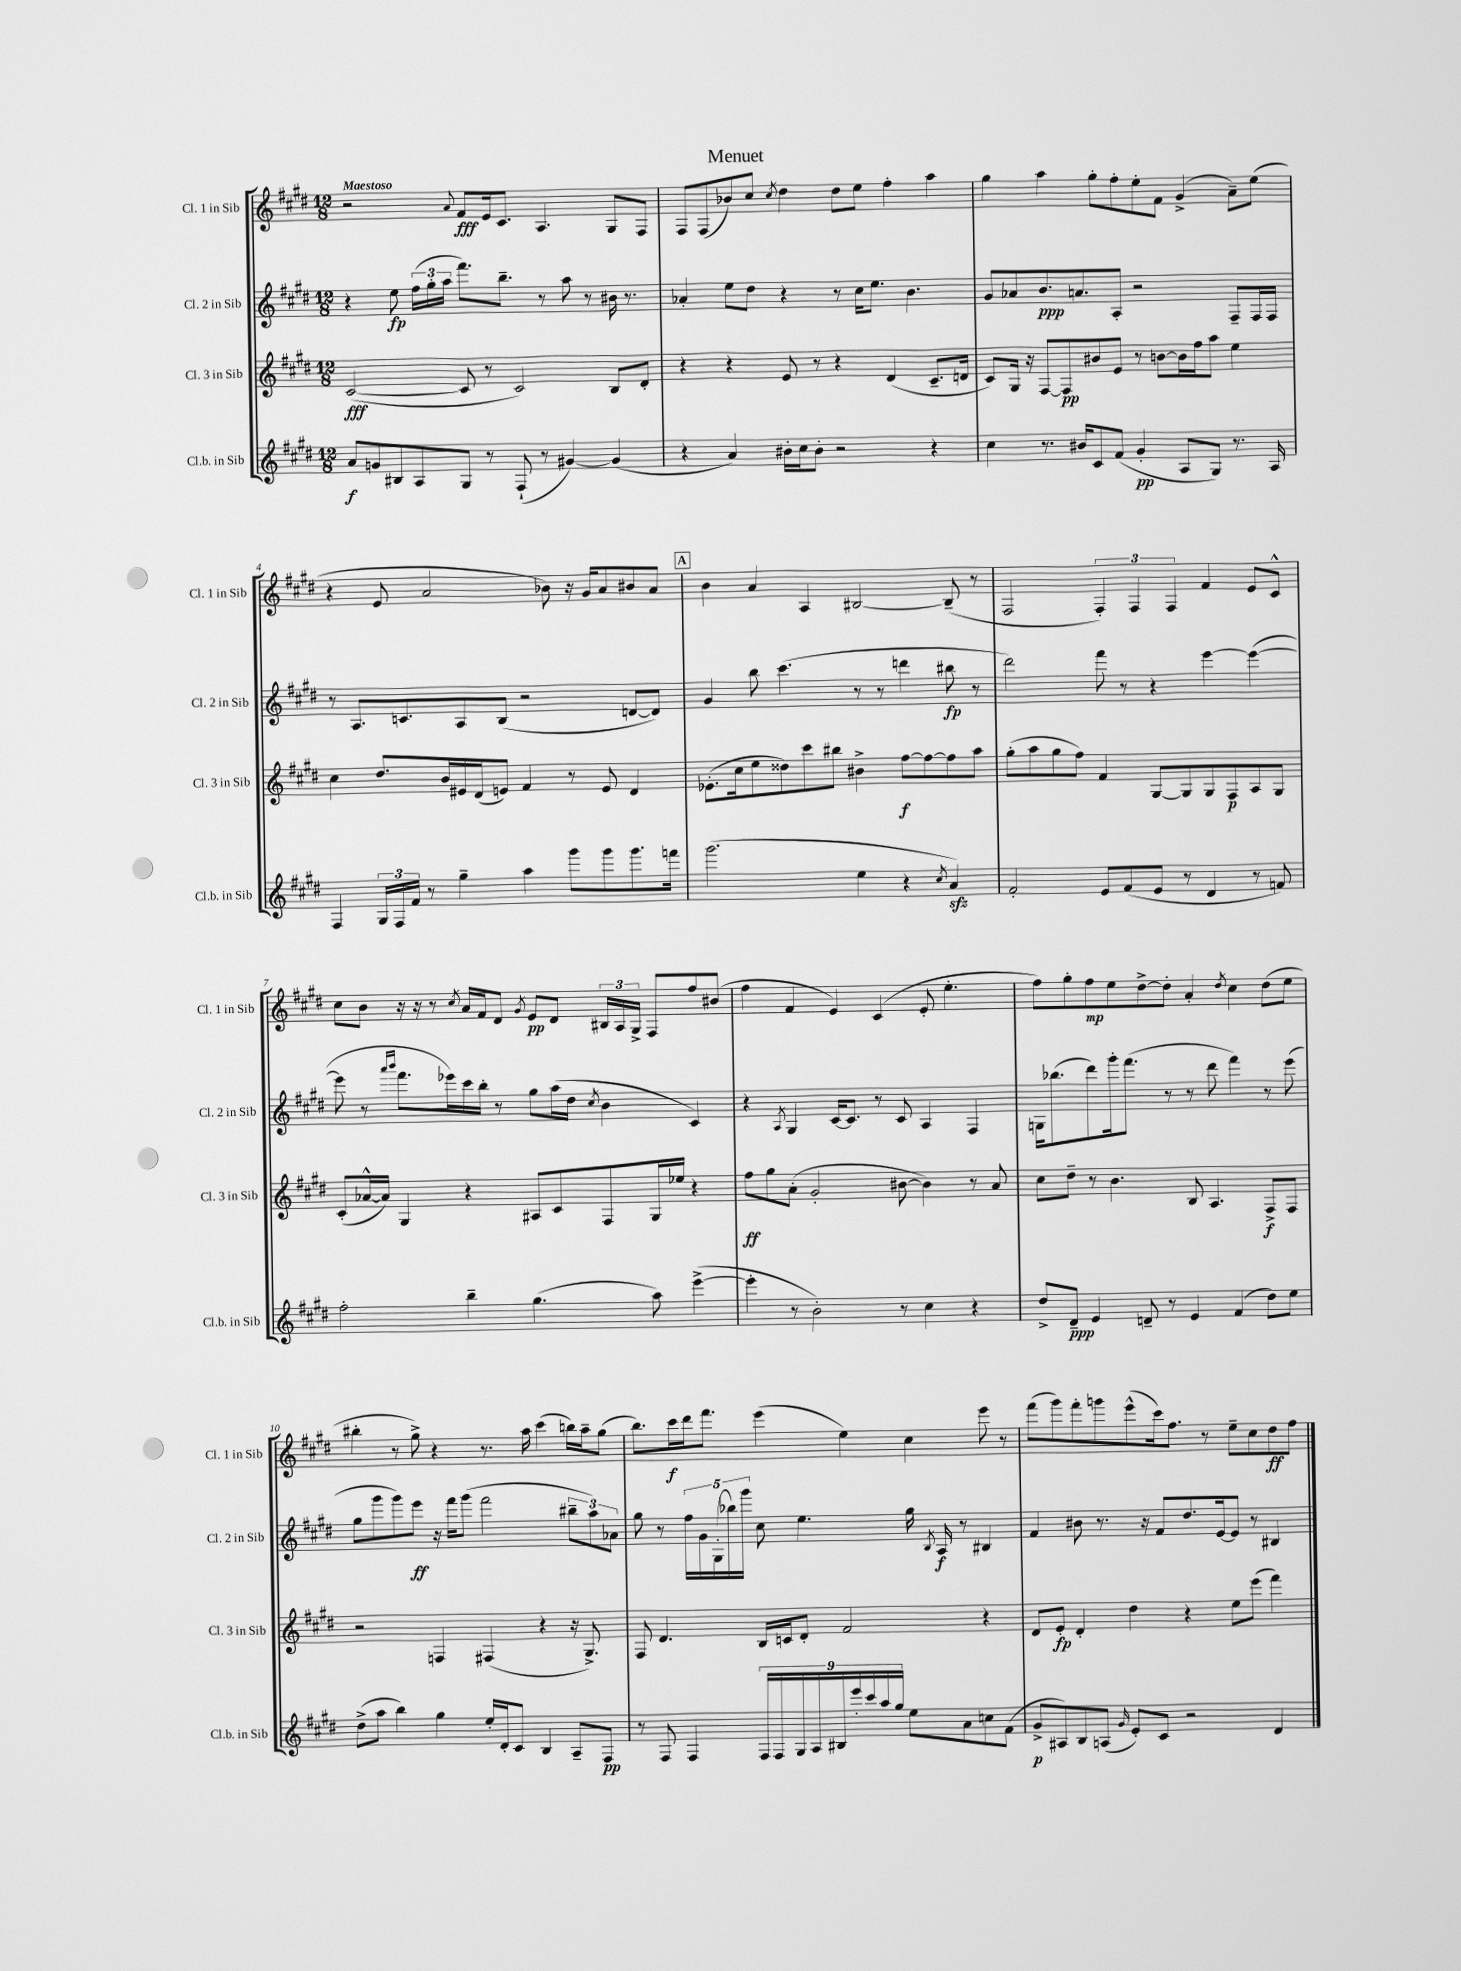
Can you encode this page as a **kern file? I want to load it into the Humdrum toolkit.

**kern	**dynam	**kern	**dynam	**kern	**dynam	**kern	**dynam
*part4	*part4	*part3	*part3	*part2	*part2	*part1	*part1
*staff4	*staff4	*staff3	*staff3	*staff2	*staff2	*staff1	*staff1
*I"Cl.b. in Sib	*	*I"Cl. 3 in Sib	*	*I"Cl. 2 in Sib	*	*I"Cl. 1 in Sib	*
*I'Cl.b. in Sib	*	*I'Cl. 3 in Sib	*	*I'Cl. 2 in Sib	*	*I'Cl. 1 in Sib	*
*clefG2	*	*clefG2	*	*clefG2	*	*clefG2	*
*k[f#c#g#d#]	*	*k[f#c#g#d#]	*	*k[f#c#g#d#]	*	*k[f#c#g#d#]	*
*M12/8	*	*M12/8	*	*M12/8	*	*M12/8	*
=1	=1	=1	=1	=1	=1	=1	=1
!	!	!	!	!	!	!LO:TX:a:B:t=Maestoso	!
8a/L	f	([2c#/	fff	4r	.	2r	.
8gn/	.	.	.	.	.	.	.
8B#X/	.	.	.	8ee\	fp	.	.
8A/	.	.	.	(24ff#\LL	.	.	.
.	.	.	.	24gg#'\	.	.	.
.	.	.	.	24aa\JJ	.	.	.
.	.	.	.	.	.	8qqa/	.
8G#/J	.	8c#/]	.	8.fff#\L)	.	8f#/L	fff
8r	.	8r	.	.	.	16e/k	.
.	.	.	.	8.bb~\J	.	8.c#/J	.
(8F#`/	.	2c#/)	.	.	.	.	.
8r	.	.	.	8r	.	4.A/	.
[4g#X/)	.	.	.	8aa\	.	.	.
.	.	.	.	8r	.	.	.
(4g#/]	.	8B/L	.	16b#X\	.	8G#/L	.
.	.	.	.	8.r	.	.	.
.	.	8d#'/J	.	.	.	8F#/J	.
=2	=2	=2	=2	=2	=2	=2	=2
4r	.	4r	.	4a-X'/	.	8F#/L	.
.	.	.	.	.	.	(8F#/	.
4a/)	.	4r	.	8ee\L	.	8b-X/)	.
.	.	.	.	8dd#\J	.	8cc#/J	.
.	.	.	.	.	.	8qcc#/	.
16b#X'\LL	.	8e/	.	4r	.	4dd#\	.
16cc#\J	.	.	.	.	.	.	.
8b#'\J	.	8r	.	.	.	.	.
2r	.	4r	.	8r	.	8dd#\L	.
.	.	.	.	16cc#\KL	.	8ee\J	.
.	.	.	.	8.ee\J	.	.	.
.	.	(4d#/	.	.	.	4ff#'\	.
.	.	.	.	4.b\	.	.	.
4r	.	8.c#~/L	.	.	.	4aa\	.
.	.	16dn/Jk	.	.	.	.	.
=3	=3	=3	=3	=3	=3	=3	=3
4cc#\	.	8c#/L)	.	8g#/L	.	4gg#\	.
.	.	16G#/Jk	.	8a-X/	.	.	.
.	.	16r	.	.	.	.	.
8.r	.	[8F#/L	.	8.b/	ppp	4aa\	.
.	.	8F#/]	pp	.	.	.	.
16b#X/KL	.	.	.	8.an/	.	.	.
8c#/	.	8b#X/	.	.	.	8gg#'\L	.
(8f#/J	.	8e/J	.	8A'/J	.	8ff#'\	.
4g#'/	pp	8r	.	2r	.	8ee'\	.
.	.	[8bn\L	.	.	.	8f#\J	.
8A/L	.	16b\L]	.	.	.	(4g#^/	.
.	.	16ff#\J	.	.	.	.	.
8G#/J)	.	8aa\J	.	.	.	.	.
8.r	.	4ee\	.	8F#~/L	.	8a~\L)	.
.	.	.	.	16F#/L	.	(8ee\J	.
16A/	.	.	.	16F#/JJ	.	.	.
!!LO:LB:g=z
=4	=4	=4	=4	=4	=4	=4	=4
4F#/	.	4cc#\	.	8r	.	4r	.
.	.	.	.	8.A/L	.	.	.
24G#/LL	.	8.dd#/L	.	.	.	8e/	.
24F#/	.	.	.	.	.	.	.
.	.	.	.	8.cn/	.	.	.
24f#/JJ	.	.	.	.	.	.	.
8r	.	.	.	.	.	2a/	.
.	.	16b/L	.	.	.	.	.
4gg#~\	.	16e#X/	.	8A/	.	.	.
.	.	(16d#/J	.	.	.	.	.
.	.	8en/J)	.	(8B/J	.	.	.
4aa\	.	4f#/	.	2r	.	.	.
.	.	.	.	.	.	8b-X\)	.
8ggg#\L	.	8r	.	.	.	16r	.
.	.	.	.	.	.	16g#/KL	.
8ggg#\	.	8e/	.	.	.	8a/	.
8.ggg#\	.	4d#/	.	[8dn/L	.	8b#X/	.
.	.	.	.	8d/J])	.	8a/J	.
16fffn\Jk	.	.	.	.	.	.	.
!!LO:REH:place=s1:t=A
=5	=5	=5	=5	=5	=5	=5	=5
(2.ggg#\	.	(8.e-X'\L	.	4g#/	.	4b\	.
.	.	16cc#\k	.	.	.	.	.
.	.	8ee\	.	8bb\	.	4a/	.
.	.	8dd##X\)	.	(4.ccc#\	.	.	.
.	.	8ccc#\	.	.	.	4A/	.
.	.	8bb#X\J	.	.	.	.	.
4ee\	.	4b#X^\	.	8r	.	[2B#X/	.
.	.	.	.	8r	.	.	.
4r	.	[8ff#\L	f	4dddn\	.	.	.
.	.	8ff#\_	.	.	.	.	.
8qcc#/	.	.	.	.	.	.	.
4azz/)	.	8ff#\]	.	8bb#X\	fp	(8B#~/]	.
.	.	8aa\J	.	8r	.	8r	.
=6	=6	=6	=6	=6	=6	=6	=6
2f#'/	.	(8gg#'\L	.	2ddd#\)	.	2F#/	.
.	.	8aa\	.	.	.	.	.
.	.	8gg#\	.	.	.	.	.
.	.	8ff#\J)	.	.	.	.	.
8e/L	.	4f#/	.	8fff#\	.	6F#'/)	.
(8f#/	.	.	.	8r	.	.	.
.	.	.	.	.	.	6F#/	.
8e/J	.	[8G#/L	.	4r	.	.	.
.	.	.	.	.	.	6F#/	.
8r	.	8G#/]	.	.	.	.	.
4d#/	.	8G#/	.	[4eee\	.	4f#/	.
.	.	8F#/	p	.	.	.	.
8r	.	8A/	.	(4eee\_	.	8e/L	.
8fn/)	.	8G#/J	.	.	.	8c#^^/J	.
!!LO:LB:g=z
=7	=7	=7	=7	=7	=7	=7	=7
2ff#'\	.	(8c#'/L	.	8eee\]	.	8cc#\L	.
.	.	[16a-X^^/L	.	8r	.	8b\J	.
.	.	16a-/JJ])	.	.	.	.	.
.	.	.	.	16qqaaa/LL	.	.	.
.	.	.	.	16qqbbb/JJ	.	.	.
.	.	4G#/	.	8.fff#\L	.	16r	.
.	.	.	.	.	.	16r	.
.	.	.	.	.	.	8r	.
.	.	.	.	16eee-X\L)	.	.	.
.	.	.	.	.	.	8qcc#/	.
4bb~\	.	4r	.	16ccc#\	.	16a/LL	.
.	.	.	.	16bb'\JJ	.	16f#/J	.
.	.	.	.	8r	.	8d#/J	.
.	.	.	.	.	.	8qg#/	.
(4.gg#\	.	8A#X/L	.	8gg#\L	.	8e/L	pp
.	.	8c#/	.	(16aa\L	.	8d#/J	.
.	.	.	.	16dd#\JJ	.	.	.
.	.	.	.	8qcc#/	.	.	.
.	.	8F#/	.	4b\	.	24B#X/LL	.
.	.	.	.	.	.	24A/	.
.	.	.	.	.	.	24G#^/JJ	.
8aa\)	.	16G#/L	.	.	.	8F#/L	.
.	.	16ee-X/JJ	.	.	.	.	.
([4eee^\	.	4r	.	4c#/)	.	8ff#/	.
.	.	.	.	.	.	(8b#X/J	.
=8	=8	=8	=8	=8	=8	=8	=8
4eee'\]	.	8ff#\L	ff	4r	.	4ff#\	.
.	.	8gg#\	.	.	.	.	.
.	.	.	.	8qA/	.	.	.
8r	.	(8a'\J	.	4G#/	.	4f#/	.
2b'\)	.	2g#'/	.	.	.	.	.
.	.	.	.	[16c#/KL	.	4e/)	.
.	.	.	.	8.c#/J]	.	.	.
.	.	.	.	8r	.	(4c#/	.
8r	.	[8b#X\	.	8c#/	.	.	.
4cc#\	.	4b#\])	.	4A/	.	8e'/	.
.	.	.	.	.	.	4.ee'\	.
4r	.	8r	.	4F#/	.	.	.
.	.	8a/	.	.	.	.	.
=9	=9	=9	=9	=9	=9	=9	=9
8dd#^/L	.	8cc#\L	.	16Gn\KL	.	8ff#\L)	.
.	.	.	.	(8.bb-X\	.	.	.
8d#~/J	ppp	8dd#~\J	.	.	.	8gg#'\	.
4e/	.	8r	.	8ddd#\)	.	8ff#\	mp
.	.	4.b\	.	16ggg#'\k	.	8ee\	.
.	.	.	.	(8.fff#\J	.	.	.
8dn~/	.	.	.	.	.	[8dd#^\	.
8r	.	.	.	8r	.	8dd#'\J]	.
4e/	.	8B/	.	8r	.	4a'/	.
.	.	4.A/	.	8ddd#\	.	.	.
.	.	.	.	.	.	8qdd#/	.
(4f#/	.	.	.	4fff#\)	.	4cc#\	.
8dd#\L)	.	8F#^/L	f	8r	.	(8dd#\L	.
8ee\J	.	8F#/J	.	(8eee\	.	8ee\J	.
!!LO:LB:g=z
=10	=10	=10	=10	=10	=10	=10	=10
(8dd#^\L	.	2r	.	8gg#\L	.	4bb#X'\	.
8aa\J	.	.	.	8ggg#\	.	.	.
4bb\)	.	.	.	8ggg#\)	.	8r	.
.	.	.	.	8eee\J	ff	8gg#^\)	.
4gg#\	.	4Fn/	.	16r	.	4r	.
.	.	.	.	16fff#\KL	.	.	.
.	.	.	.	(8ggg#\J	.	.	.
16ee'/LL	.	(4F#X/	.	2fff#\	.	8.r	.
16d#'/J	.	.	.	.	.	.	.
8c#/J	.	.	.	.	.	.	.
.	.	.	.	.	.	16aa\	.
4B/	.	4r	.	.	.	(4ccc#\	.
8A~/L	.	16r	.	12bb#X~\L	.	16bbn\LL)	.
.	.	8.G#^/)	.	.	.	16aa~\J	.
.	.	.	.	12aa\)	.	.	.
8F#/J	pp	.	.	.	.	(8gg#\J	.
.	.	.	.	12a-X\J	.	.	.
=11	=11	=11	=11	=11	=11	=11	=11
8r	.	8F#/	.	8gg#\	.	8.bb\L)	.
8F#/	.	4.d#/	.	8r	.	.	.
.	.	.	.	.	.	16ccc#\L	f
4F#/	.	.	.	20ff#\LL	.	16ddd#\J	.
.	.	.	.	20g#\	.	.	.
.	.	.	.	.	.	8.fff#\J	.
.	.	.	.	(20G#'\	.	.	.
.	.	.	.	20bb-X\)	.	.	.
.	.	.	.	20ggg#\JJ	.	.	.
18F#/LL	.	16B/LL	.	8cc#\	.	(4eee\	.
18F#/	.	.	.	.	.	.	.
.	.	16cn/J	.	.	.	.	.
18G#/	.	.	.	.	.	.	.
.	.	8d#'/J	.	4.ee\	.	.	.
18A/	.	.	.	.	.	.	.
18B#X/	.	.	.	.	.	.	.
.	.	2f#/	.	.	.	4ee\)	.
18eee'/	.	.	.	.	.	.	.
18ccc#/	.	.	.	.	.	.	.
18aa/	.	.	.	.	.	.	.
18gg#/JJ	.	.	.	.	.	.	.
8ee\L	.	.	.	16gg#\	.	4cc#\	.
.	.	.	.	8qB/	.	.	.
.	.	.	.	16A/	f	.	.
8a\	.	.	.	8r	.	.	.
8ccn\	.	4r	.	4B#X/	.	8eee\	.
(8f#\J	.	.	.	.	.	8r	.
=12	=12	=12	=12	=12	=12	=12	=12
8g#^/L	p	8d#/L	.	4f#/	.	(8fff#\L	.
8A#X/)	.	8e'/J	fp	.	.	8ggg#\)	.
8B/	.	4d#'/	.	8b#X\	.	8fff#'\	.
(8An/J	.	.	.	8.r	.	8gggn\	.
16qqg#/	.	.	.	.	.	.	.
8e'/L)	.	4dd#\	.	.	.	(8eee^^\	.
.	.	.	.	16r	.	.	.
8c#/J	.	.	.	8f#/L	.	16ccc#\k)	.
.	.	.	.	.	.	8.ff#\J	.
2r	.	4r	.	8.dd#/	.	.	.
.	.	.	.	.	.	8r	.
.	.	.	.	[16e/k	.	.	.
.	.	8ee\L	.	8e/J]	.	8ee~\L	.
.	.	(8eee\J	.	8r	.	8cc#\	.
4d#/	.	4fff#\)	.	4B#X/	.	8dd#\	ff
.	.	.	.	.	.	8ff#\J	.
==	==	==	==	==	==	==	==
*-	*-	*-	*-	*-	*-	*-	*-
